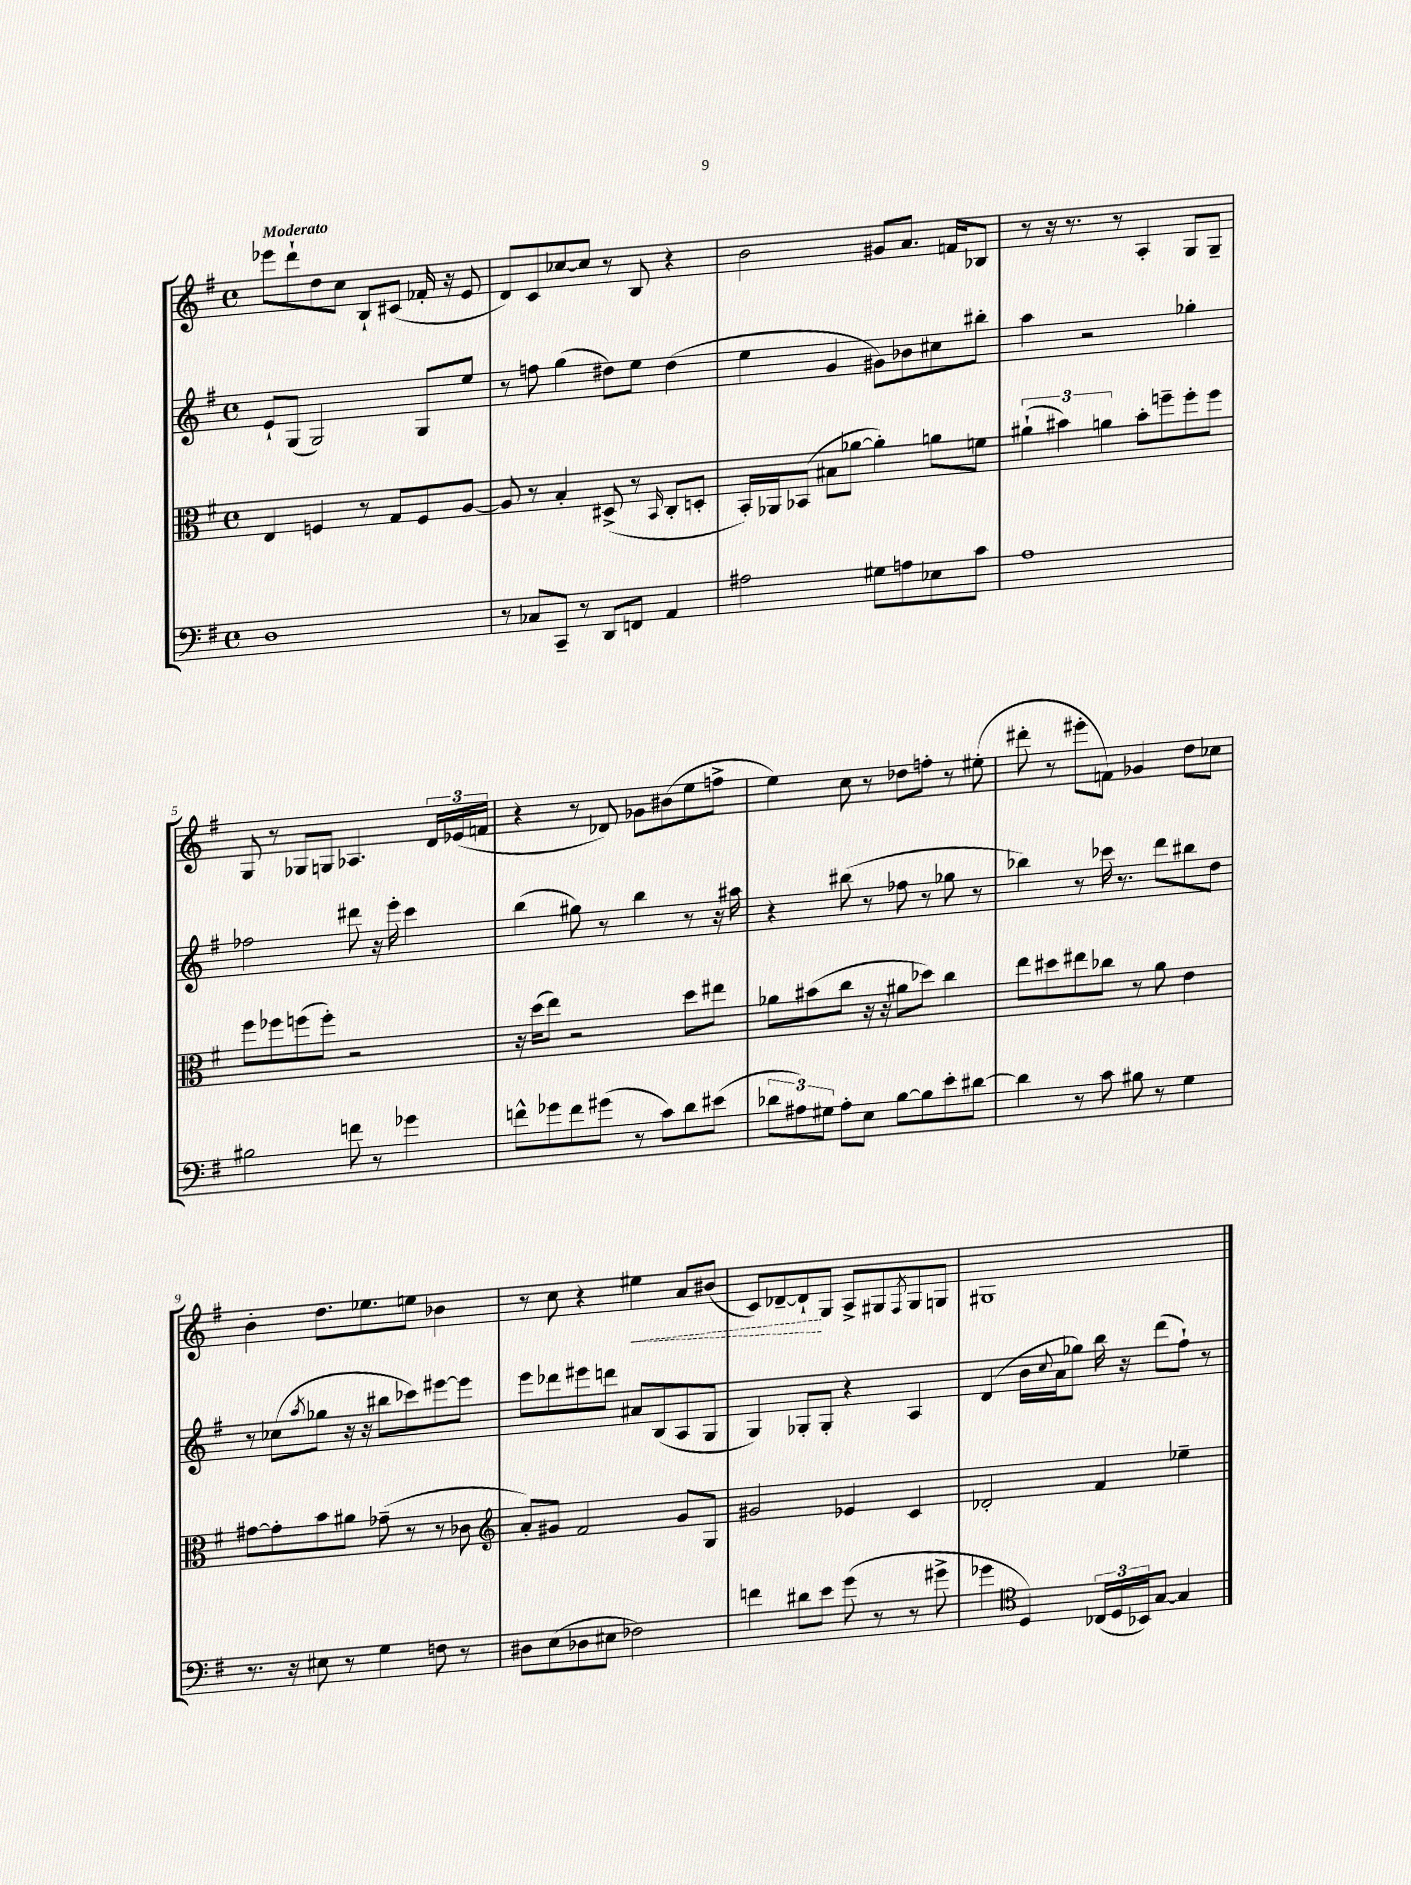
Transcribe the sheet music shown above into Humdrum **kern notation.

**kern	**kern	**kern	**kern	**dynam
*part4	*part3	*part2	*part1	*part1
*staff4	*staff3	*staff2	*staff1	*staff1
*clefF4	*clefC3	*clefG2	*clefG2	*
*k[f#]	*k[f#]	*k[f#]	*k[f#]	*
*M4/4	*M4/4	*M4/4	*M4/4	*
*met(c)	*met(c)	*met(c)	*met(c)	*
=1	=1	=1	=1	=1
!	!	!	!LO:TX:a:B:t=Moderato	!
1D	4E/	8e`/L	8eee-X\L	.
.	.	(8G/J	8ddd`\	.
.	4Fn/	2G/)	8dd\	.
.	.	.	8cc\J	.
.	8r	.	8B`/L	.
.	8G/L	.	(8c#X/J	.
.	8F/	8G/L	16f-X'/	.
.	.	.	16r	.
.	[8A/J	8ee/J	8e/	.
=2	=2	=2	=2	=2
8r	8A/]	8r	8d/L)	.
8C-X/L	8r	8ffn\	8c/	.
8CC~/J	4B'/	(4gg\	[8cc-X/	.
8r	.	.	8cc-/J]	.
8DD/L	(8D#X^/	8dd#X\L)	8r	.
8FFn/J	8r	8ee\J	8B/	.
.	16qqBB/	.	.	.
4AA/	8C'/L	(4dd#\	4r	.
.	8Dn'/J	.	.	.
=3	=3	=3	=3	=3
2A#X\	16BB'/LL)	4ee\	2b\	.
.	16AA-X/J	.	.	.
.	(8BB-X/J	.	.	.
.	8B#X\L	4g/	.	.
.	[8a-X\J	.	.	.
8G#X\L	4a-'\])	8g#X\L)	8g#X/L	.
8An\	.	8b-X\	8.a/J	.
8E-X\	8an\L	8cc#X\	.	.
.	.	.	16fn/KL	.
8c\J	8fn\J	8bb#X'\J	8B-X/J	.
=4	=4	=4	=4	=4
1A	(6a#X`\	4aa\	8r	.
.	.	.	16r	.
.	6b#X\)	.	.	.
.	.	.	8.r	.
.	.	2r	.	.
.	6an\	.	.	.
.	.	.	8r	.
.	8b#'\L	.	4A'/	.
.	8ffn~\	.	.	.
.	8ff'\	4gg-X'\	8G/L	.
.	8ff\J	.	8G~/J	.
!!LO:LB:g=z
=5	=5	=5	=5	=5
2B#X\	8ff#\L	2ff-X\	8G/	.
.	8ff-X\	.	8r	.
.	(8ffn\	.	8G-X/L	.
.	8ff'\J)	.	8Gn/J	.
8fn\	2r	8ddd#X\	4.A-X/	.
8r	.	16r	.	.
.	.	16eee'\	.	.
4g-X\	.	4ccc\	.	.
.	.	.	24d/LL	.
.	.	.	(24e-X/	.
.	.	.	24fn/JJ	.
=6	=6	=6	=6	=6
8fn^^\L	16r	(4bb\	4r	.
.	(16dd\KL	.	.	.
8g-X\	8ee\J)	.	.	.
8f\	2r	8gg#X\)	8r	.
(8g#X\J	.	8r	8d-X/)	.
8r	.	4bb\	8g-X\L	.
8c\L)	.	.	(8b#X\	.
8d\	8dd\L	8r	8ee\	.
(8e#X\J	8ee#X\J	16r	8ffn^\J	.
.	.	16aa#X\	.	.
=7	=7	=7	=7	=7
12d-X\L	8a-X\L	4r	4ee\)	.
12A#X\)	.	.	.	.
.	(8b#X\	.	.	.
12G#X\J	.	.	.	.
8A#'\L	8cc\J	(8bb#X\	8cc\	.
8E\J	16r	8r	8r	.
.	16r	.	.	.
[8B\L	8a#X\L	8ff-X\	8dd-X\L	.
8B\]	8dd-X\J)	8r	8ffn'\J	.
8e'\	4cc\	8gg-X\	8r	.
[8d#X\J	.	8r	(8ee#X'\	.
=8	=8	=8	=8	=8
4d#\]	8ee\L	4bb-X\)	8ddd#X'\	.
.	8dd#X\	.	8r	.
8r	8ee#X\	8r	8eee#X'\L	.
8c\	8cc-X\J	16ccc-X\	8fn\J)	.
.	.	8.r	.	.
8B#X\	8r	.	4g-X/	.
8r	8a\	8ddd\L	.	.
4G\	4e\	8bb#X\	8dd\L	.
.	.	8dd\J	8cc-X\J	.
!!LO:LB:g=z
=9	=9	=9	=9	=9
8.r	[8g#X\L	8r	4b'\	.
.	8g#'\]	(8cc-X\L	.	.
16r	.	.	.	.
.	.	8qaa/	.	.
8E#X\	8b\	8gg-X\J	8.dd\L	.
8r	8a#X\J	16r	.	.
.	.	16r	8.ee-X\	.
4G\	(8g-X~\	8bb#X\L	.	.
.	8r	8ccc-X\)	8een\J	.
8Fn\	8r	[8eee#X\	4b-X\	.
8r	8c-X\	8eee#\J]	.	.
=10	=10	=10	=10	=10
*	*clefG2	*	*	*
8D#X\L	8a'/L)	8eee\L	8r	.
(8E\	8g#X/J	8ddd-X\	8cc\	.
8D-X\	2f#/	8eee#X\	4r	.
8E#X\J	.	8dddn\J	.	.
!	!	!	!	!LO:HP:b
2F-X\)	.	8a#X/L	4ee#X\	<
.	.	(8B/	.	.
.	8g#/L	8A/	8a/L	.
.	8G/J	8G/J	(8b#X/J	.
=11	=11	=11	=11	=11
4fn\	2g#X/	4G/)	8c/L)	.
.	.	.	[8d-X~/	.
8d#X\L	.	8G-X'/L	8d-`/]	.
8e\J	.	8G-'/J	8G/J	[
(8g\	4e-X/	4r	8A^/L	.
8r	.	.	8G#X/	.
.	.	.	8qF#/	.
8r	4c/	4A/	8G#/	.
8g#X^\	.	.	8Gn/J	.
=12	=12	=12	=12	=12
4g-X\	2d-X'/	(4d/	1G#X	.
*clefC4	*	*	*	*
4D/)	.	16b\LL	.	.
.	.	8qqcc/	.	.
.	.	16a\J	.	.
.	.	8gg-X\J)	.	.
(24C-X/LL	4f#/	16bb\	.	.
24D/	.	.	.	.
.	.	16r	.	.
24BB-X/J)	.	.	.	.
[8G/J	.	(8ddd\L	.	.
4G/]	4ee-X~\	8ff#`\J)	.	.
.	.	8r	.	.
==	==	==	==	==
*-	*-	*-	*-	*-
